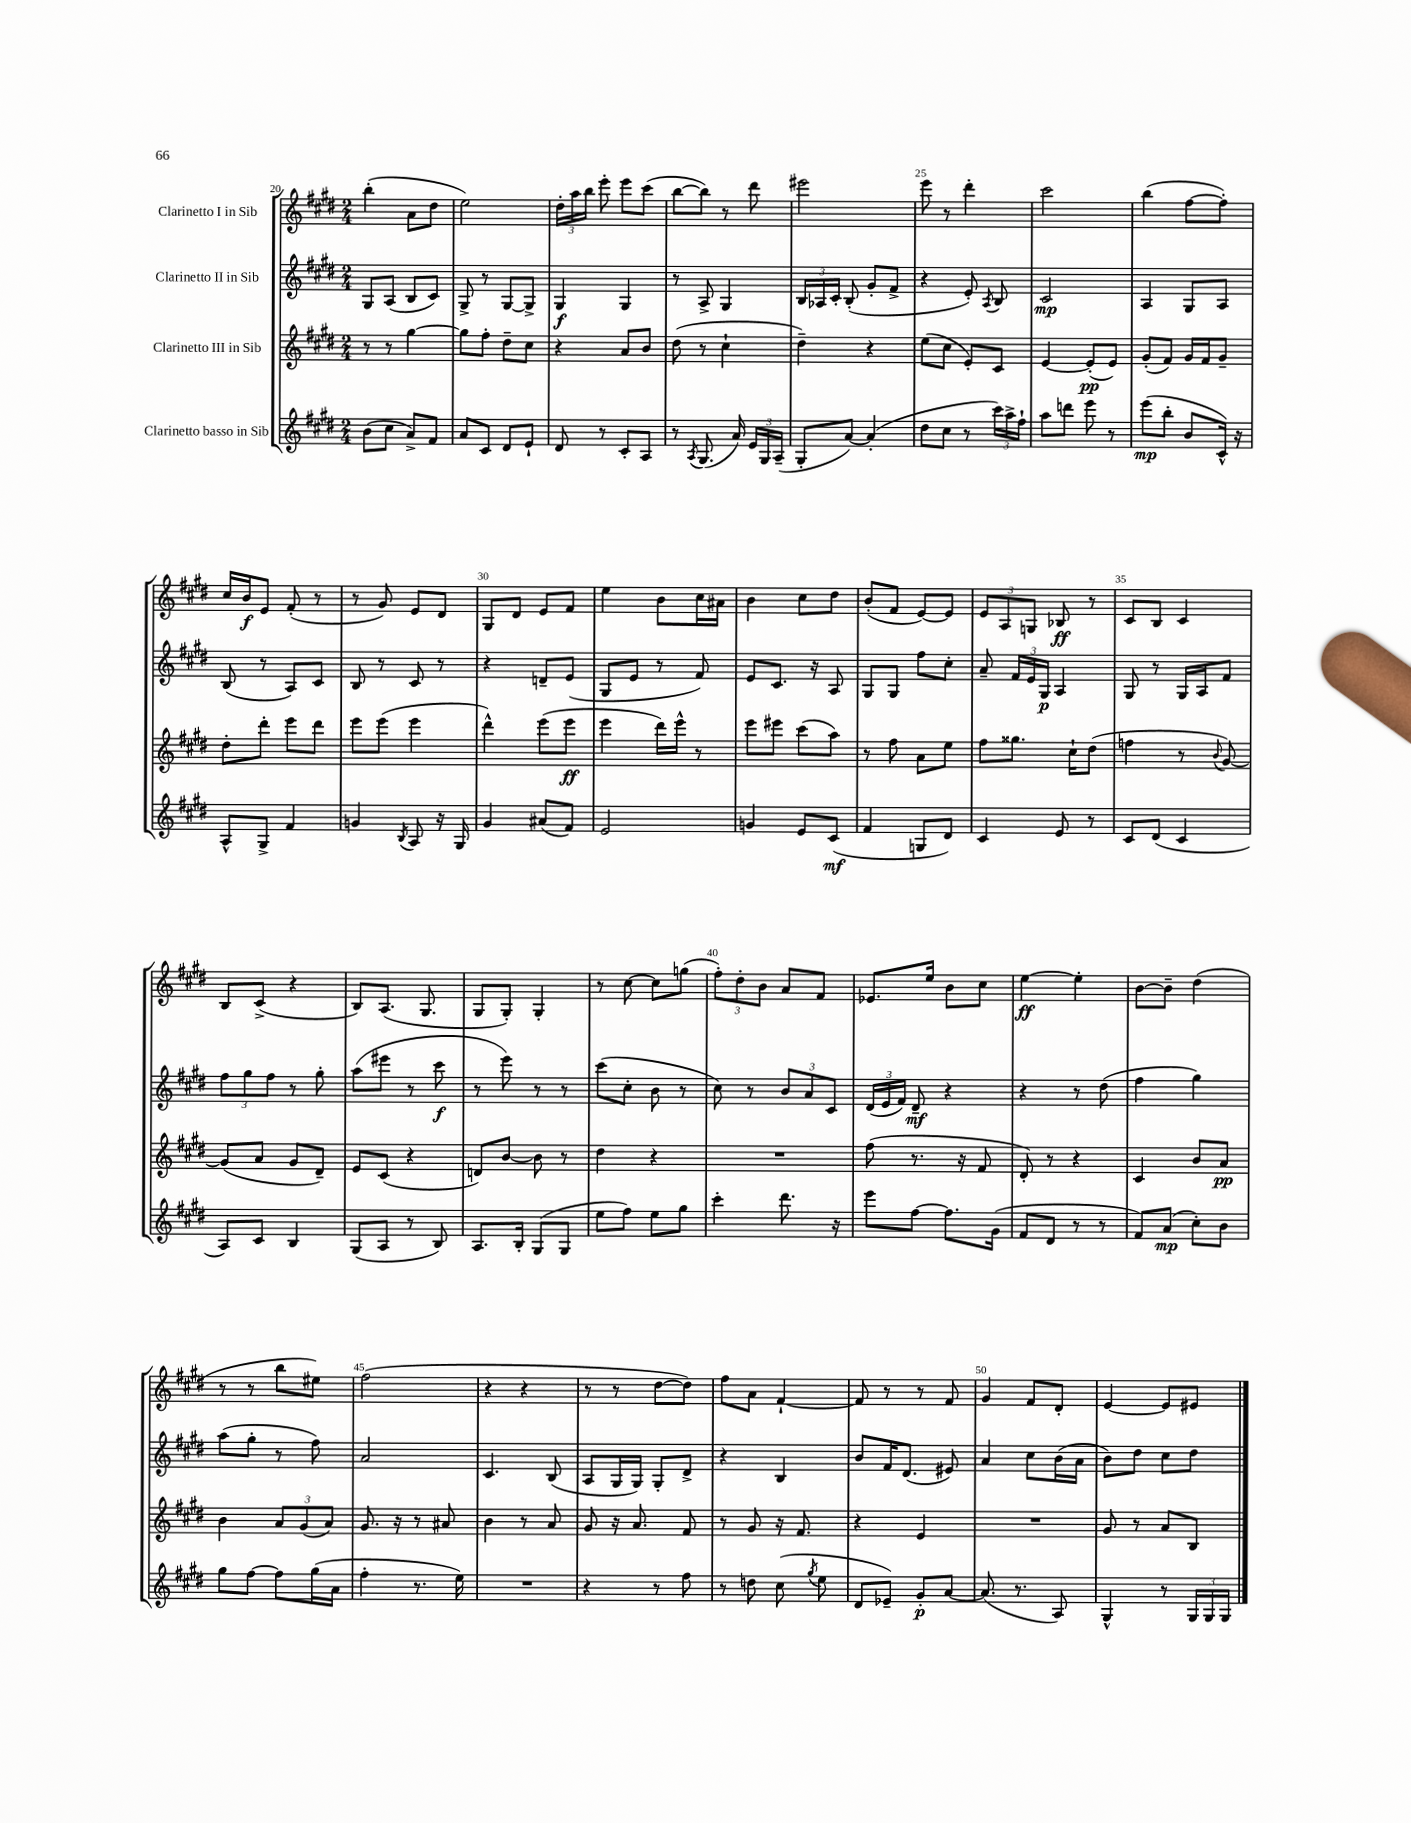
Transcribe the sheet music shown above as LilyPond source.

<<
\new StaffGroup <<
\new Staff = "s0" \with { instrumentName = "Clarinetto I in Sib" } {
    \clef treble \key e \major \numericTimeSignature \time 2/4
    \autoBeamOff b''4-.( a'8[ dis''8] |
    e''2) |
    \tuplet 3/2 { dis''16[-. a''16 b''16] } e'''8-. e'''8[ cis'''8]( |
    b''8[~ b''8]) r8 dis'''8 |
    eis'''2 |
    e'''8 r8 dis'''4-. |
    cis'''2 |
    b''4( fis''8[~ fis''8]-.) |
    cis''16[ b'16\f e'8] fis'8-.( r8 |
    r8 gis'8) e'8[ dis'8] |
    gis8[ dis'8] e'8[ fis'8] |
    e''4 b'8[ cis''16 ais'16] |
    b'4 cis''8[ dis''8] |
    b'8[-.( fis'8] e'8[~) e'8] |
    \tuplet 3/2 { e'8[ a8 g8] } bes8\ff r8 |
    cis'8[ b8] cis'4 |
    b8[ cis'8]->( r4 |
    b8[) a8.]( gis8. |
    gis8[ gis8]-.) gis4-. |
    r8 cis''8~ cis''8[ g''8]( |
    \tuplet 3/2 { fis''8[-.) dis''8-. b'8] } a'8[ fis'8] |
    ees'8.[ e''16] b'8[ cis''8] |
    e''4~\ff e''4-. |
    b'8[~ b'8]-- dis''4( |
    r8 r8 b''8[ eis''8]) |
    fis''2( |
    r4 r4 |
    r8 r8 dis''8[~ dis''8]) |
    fis''8[ a'8] fis'4~-! |
    fis'8 r8 r8 fis'8 |
    gis'4 fis'8[ dis'8]-. |
    e'4~ e'8[ eis'8] \bar "|." |
}
\new Staff = "s1" \with { instrumentName = "Clarinetto II in Sib" } {
    \clef treble \key e \major \numericTimeSignature \time 2/4
    \autoBeamOff gis8[ a8]( b8[ cis'8]) |
    gis8-> r8 gis8[~ gis8]-> |
    gis4\f gis4 |
    r8 a8-> gis4 |
    \tuplet 3/2 { b16[ aes16 cis'16]-. } b8-.( gis'8[-. fis'8]-> |
    r4 e'8-.) \acciaccatura { a8 } b8 |
    cis'2\mp |
    a4 gis8[ a8] |
    b8( r8 a8[) cis'8] |
    b8 r8 cis'8 r8 |
    r4 d'8[-- e'8]( |
    gis8[ e'8] r8 fis'8) |
    e'8[ cis'8.] r16 a8 |
    gis8[ gis8] fis''8[ cis''8]-. |
    a'8-- \tuplet 3/2 { fis'16[ e'16 gis16]\p } a4 |
    gis8 r8 gis16[ a16 fis'8] |
    \tuplet 3/2 { fis''8[ gis''8 fis''8] } r8 gis''8-. |
    a''8[( eis'''8] r8 cis'''8\f |
    r8 e'''8) r8 r8 |
    cis'''8[( cis''8]-. b'8 r8 |
    cis''8) r8 \tuplet 3/2 { b'8[ a'8 cis'8] } |
    \tuplet 3/2 { dis'16[( e'16 fis'16]) } dis'8--\mf r4 |
    r4 r8 dis''8( |
    fis''4 gis''4) |
    a''8[( gis''8]-. r8 fis''8) |
    a'2 |
    cis'4. b8( |
    a8[ gis16 gis16]) gis8[-. dis'8]-> |
    r4 b4 |
    b'8[ fis'16 dis'8.]( eis'8) |
    a'4 cis''8[ b'16( a'16] |
    b'8[) dis''8] cis''8[ dis''8] \bar "|." |
}
\new Staff = "s2" \with { instrumentName = "Clarinetto III in Sib" } {
    \clef treble \key e \major \numericTimeSignature \time 2/4
    \autoBeamOff r8 r8 gis''4~ |
    gis''8[ fis''8]-. dis''8[-- cis''8] |
    r4 a'8[ b'8] |
    dis''8( r8 cis''4-! |
    dis''4--) r4 |
    e''8[( cis''8] e'8[-.) cis'8] |
    e'4~ e'8[-.\pp( e'8]) |
    gis'8[-.( fis'8]) gis'16[ fis'16 gis'8]-- |
    dis''8[-. dis'''8]-. e'''8[ dis'''8] |
    e'''8[ e'''8]( e'''4 |
    dis'''4-^) e'''8[( e'''8]\ff |
    e'''4 dis'''16[) e'''16]-^ r8 |
    e'''8[ eis'''8] cis'''8[( a''8]) |
    r8 fis''8 a'8[ e''8] |
    fis''8[ gisis''8.] cis''16[-! dis''8]( |
    f''4 r8 \appoggiatura { b'8 } gis'8~) |
    gis'8[( a'8] gis'8[ dis'8]--) |
    e'8[ cis'8]( r4 |
    d'8[) b'8]~ b'8 r8 |
    dis''4 r4 |
    R2 |
    fis''8( r8. r16 fis'8 |
    dis'8-.) r8 r4 |
    cis'4 b'8[ a'8]\pp |
    b'4 \tuplet 3/2 { a'8[ gis'8( a'8]) } |
    gis'8. r16 r8 ais'8 |
    b'4 r8 a'8 |
    gis'8 r16 a'8. fis'8 |
    r8 gis'8 r16 fis'8. |
    r4 e'4 |
    R2 |
    gis'8 r8 a'8[ b8] \bar "|." |
}
\new Staff = "s3" \with { instrumentName = "Clarinetto basso in Sib" } {
    \clef treble \key e \major \numericTimeSignature \time 2/4
    \autoBeamOff b'8[( cis''8] a'8[->) fis'8] |
    a'8[ cis'8] dis'8[ e'8]-! |
    dis'8 r8 cis'8[-. a8] |
    r8 \acciaccatura { a8 } gis8.( a'16) \tuplet 3/2 { e'16[ gis16 a16]--( } |
    gis8[-. a'8]~) a'4-.( |
    dis''8[ cis''8] r8 \tuplet 3/2 { cis'''16[) a''16-> fis''16]-! } |
    a''8[ d'''8] e'''8 r8 |
    e'''8[\mp( b''8]-. b'8[ cis'16]-^) r16 |
    a8[-^ gis8]-> fis'4 |
    g'4 \acciaccatura { b8 } a8 r16 gis16 |
    gis'4 ais'8[( fis'8]) |
    e'2 |
    g'4 e'8[ cis'8]\mf( |
    fis'4 g8[ dis'8]) |
    cis'4 e'8 r8 |
    cis'8[ dis'8]( cis'4 |
    a8[) cis'8] b4 |
    gis8[( a8] r8 b8) |
    a8.[ b16]-. gis8[( gis8] |
    e''8[ fis''8]) e''8[ gis''8] |
    cis'''4-. dis'''8. r16 |
    e'''8[ fis''8]~ fis''8.[ gis'16]( |
    fis'8[ dis'8] r8 r8 |
    fis'8[) a'8]\mp( cis''8[-.) b'8] |
    gis''8[ fis''8]~ fis''8[ gis''16( a'16] |
    fis''4-. r8. e''16) |
    R2 |
    r4 r8 fis''8 |
    r8 d''8 cis''8( \acciaccatura { gis''8 } e''8 |
    dis'8[ ees'8]--) gis'8[-.\p a'8]~ |
    a'8.( r8. a8) |
    gis4-^ r8 \tuplet 3/2 { gis16[ gis16 gis16] } \bar "|." |
}
>>
>>
\layout { \context { \Score currentBarNumber = #20 \override BarNumber.break-visibility = ##(#f #t #t) barNumberVisibility = #(every-nth-bar-number-visible 5) } }
